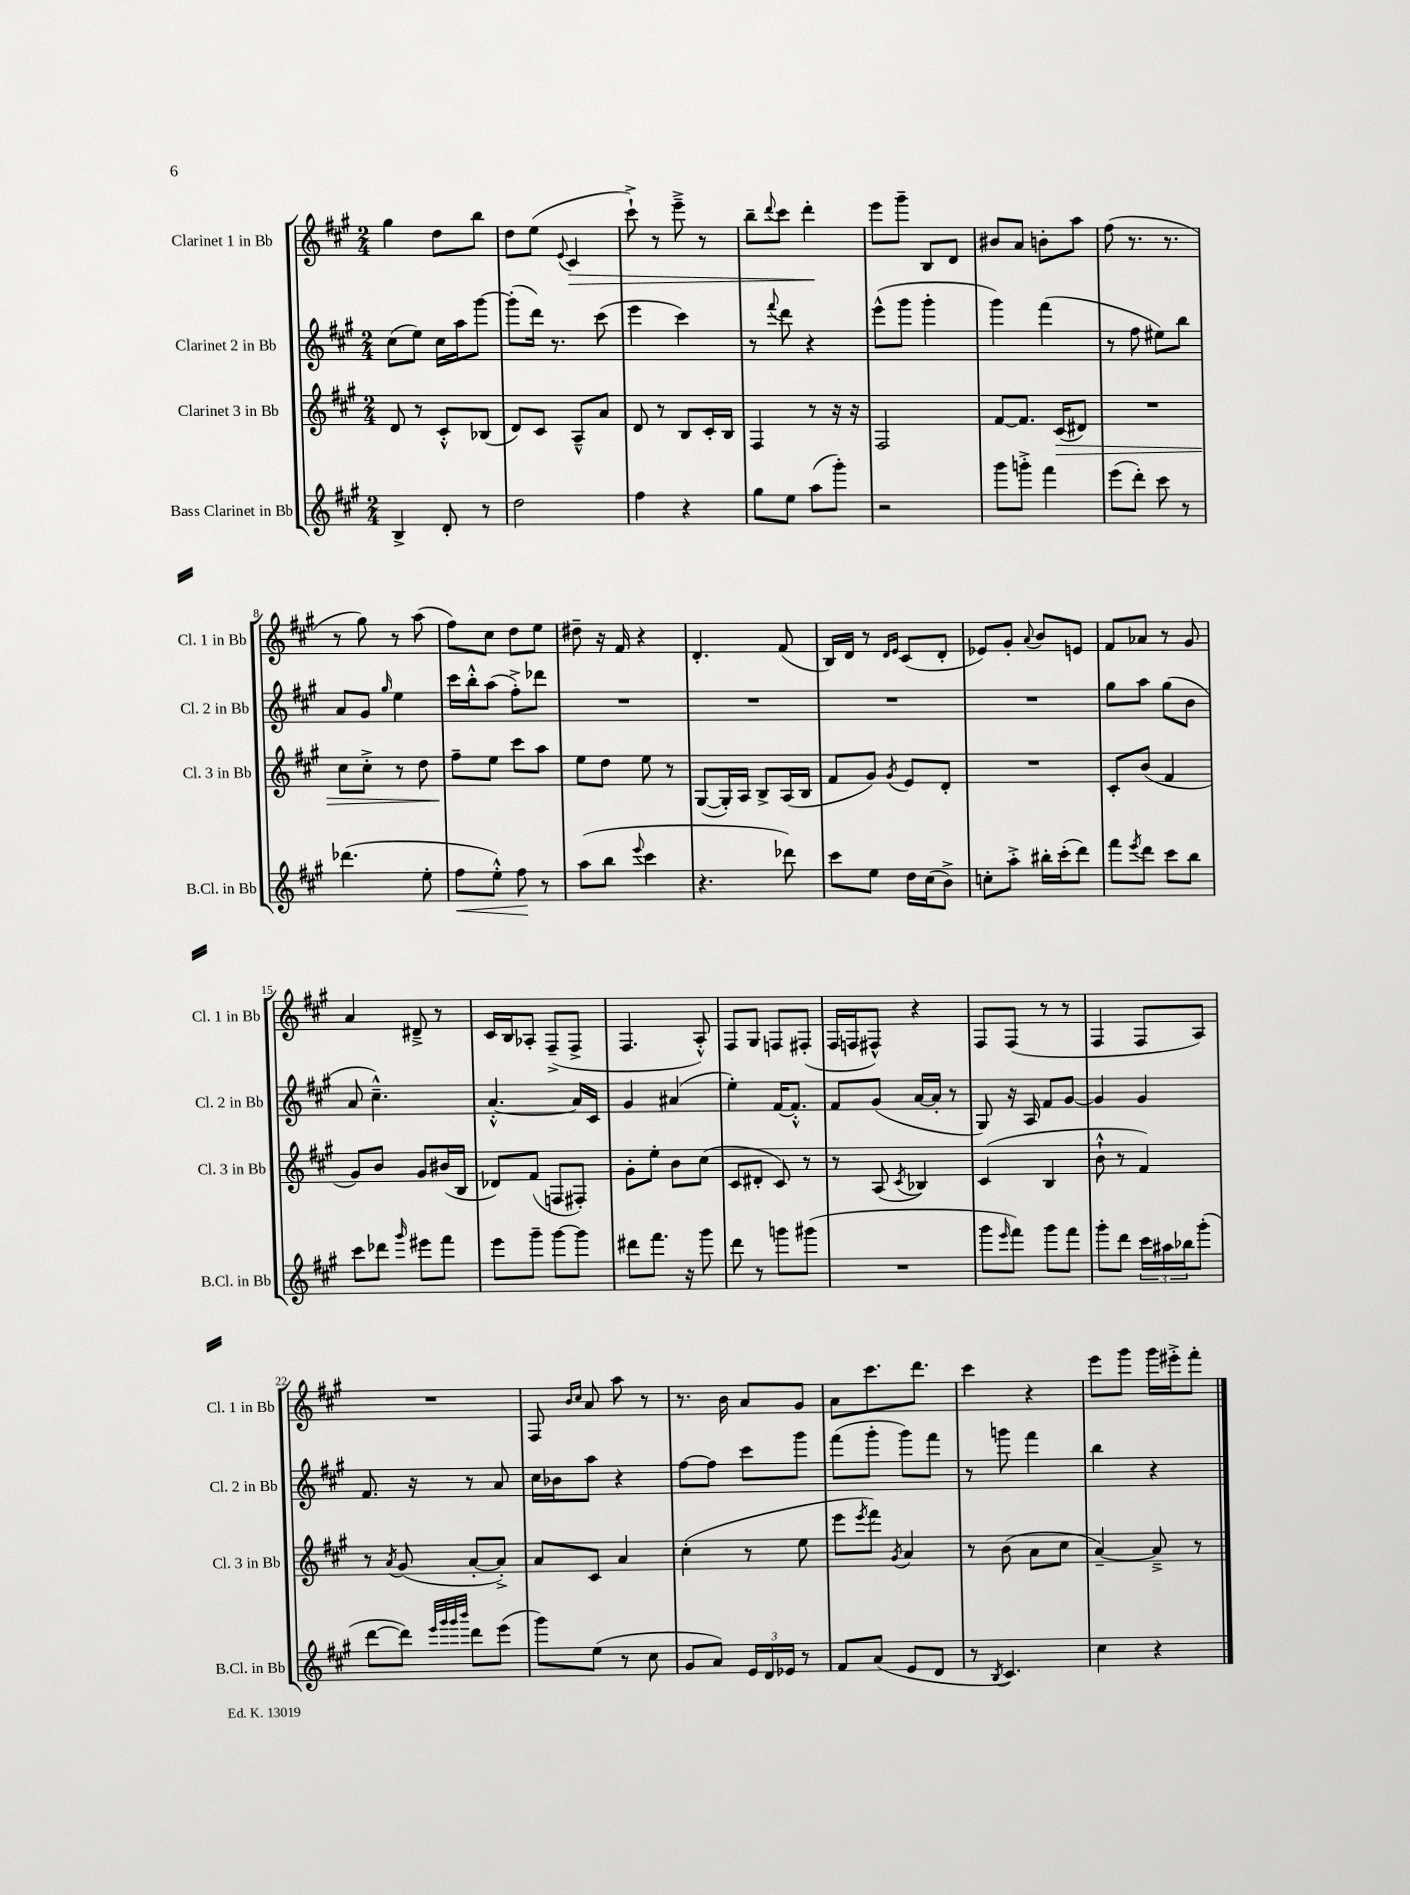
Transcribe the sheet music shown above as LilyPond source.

<<
\new StaffGroup <<
\new Staff = "s0" \with { instrumentName = "Clarinet 1 in Bb" shortInstrumentName = "Cl. 1 in Bb" } {
    \clef treble \key a \major \numericTimeSignature \time 2/4
    gis''4 d''8 b''8 |
    d''8 e''8( \appoggiatura { e'8 } cis'4\> |
    cis'''8-!->) r8 e'''8---> r8 |
    b''8-- \appoggiatura { d'''8 } cis'''8 d'''4-.\! |
    e'''8 gis'''8-- b8 d'8 |
    bis'8 a'8 b'8-. a''8 |
    fis''8( r8. r8. |
    r8 gis''8) r8 a''8( |
    fis''8) cis''8 d''8 e''8 |
    dis''8-- r16 fis'16 r4 |
    d'4.-. fis'8( |
    b16) d'16 r8 \grace { d'16 e'16 } cis'8( d'8-. |
    ees'8) gis'8-. \appoggiatura { a'8 } b'8 e'8 |
    fis'8 aes'8 r8 gis'8 |
    a'4 dis'8---> r8 |
    cis'16 b16 aes8-. fis8--->( fis8-> |
    fis4. a8-.-^) |
    fis8 gis8 f8 fis8-.( |
    fis16 f16 fis8-^) r4 |
    fis8 fis8( r8 r8 |
    fis4 fis8 a8) |
    R2 |
    fis8 \grace { b'16 cis''16 } a'8 a''8 r8 |
    r8. b'16 a'8 gis'8 |
    a'8 cis'''8. d'''8. |
    cis'''4 r4 |
    e'''8 gis'''8 gis'''16 eis'''16-.-> fis'''8-. \bar "|." |
}
\new Staff = "s1" \with { instrumentName = "Clarinet 2 in Bb" shortInstrumentName = "Cl. 2 in Bb" } {
    \clef treble \key a \major \numericTimeSignature \time 2/4
    cis''8( e''8) cis''16 a''16 gis'''8~ |
    gis'''8-.( d'''16) r8. cis'''8( |
    e'''4 cis'''4) |
    r8 \appoggiatura { fis'''8 } d'''8 r4 |
    e'''8-^( gis'''8 gis'''4-. |
    gis'''4) fis'''4( |
    r8 fis''8 eis''8) b''8 |
    a'8 gis'8 \grace { gis''16 } e''4 |
    cis'''16 b''16-.-^ a''8( fis''8-.->) des'''8 |
    R2 |
    R2 |
    R2 |
    R2 |
    gis''8 a''8 gis''8( b'8 |
    a'8 cis''4.---^) |
    a'4.~-.-^ a'16 cis'16 |
    gis'4 ais'4( |
    e''4-.) fis'16~ fis'8.-.-^ |
    fis'8 gis'8( a'16~ a'16-. r8 |
    gis8) r16 a16 fis'8 gis'8~ |
    gis'4 gis'4 |
    fis'8. r16 r8 a'8 |
    cis''16 bes'16 a''8 r4 |
    fis''8~ fis''8 cis'''8 gis'''8 |
    fis'''8( gis'''8-. gis'''8) fis'''8 |
    r8 g'''8 fis'''4 |
    b''4 r4 \bar "|." |
}
\new Staff = "s2" \with { instrumentName = "Clarinet 3 in Bb" shortInstrumentName = "Cl. 3 in Bb" } {
    \clef treble \key a \major \numericTimeSignature \time 2/4
    d'8 r8 cis'8-.-^ bes8( |
    d'8) cis'8 a8---^ a'8 |
    d'8 r8 b8 cis'16-. b16 |
    fis4 r8 r16 r16 |
    fis2 |
    fis'8~ fis'8. cis'16\>( dis'8) |
    R2 |
    cis''8 cis''8-.-> r8 d''8 |
    fis''8--\! e''8 cis'''8 a''8 |
    e''8 d''8 e''8 r8 |
    gis8~( gis16-.) a16 b8-> a16( b16 |
    fis'8 gis'8) \acciaccatura { gis'8 } e'8 d'8-. |
    R2 |
    cis'8-. b'8( fis'4 |
    gis'8) b'8 gis'8 bis'16( b16 |
    des'8) fis'8( f8 fis8-.) |
    gis'8-. e''8-. b'8 cis''8( |
    cis'8 dis'8-. cis'8) r8 |
    r8 a8( \acciaccatura { cis'8 } bes4) |
    cis'4( b4 |
    b'8-!-^ r8 fis'4) |
    r8 \acciaccatura { a'8 } gis'8( a'8~-. a'8-.->) |
    a'8 cis'8 a'4 |
    cis''4-.( r8 e''8 |
    e'''8 \acciaccatura { e'''8 } fis'''8) \acciaccatura { gis'8 } a'4 |
    r8 b'8( a'8 cis''8 |
    a'4~--) a'8---> r8 \bar "|." |
}
\new Staff = "s3" \with { instrumentName = "Bass Clarinet in Bb" shortInstrumentName = "B.Cl. in Bb" } {
    \clef treble \key a \major \numericTimeSignature \time 2/4
    b4-> d'8-. r8 |
    d''2 |
    fis''4 r4 |
    gis''8 e''8 a''8( gis'''8-.) |
    r2 |
    gis'''8 g'''8-.-> fis'''4 |
    e'''8( d'''8-.) cis'''8 r8 |
    des'''4.( e''8-. |
    fis''8\< e''8-.-^) fis''8\! r8 |
    a''8( b''8 \appoggiatura { e'''8 } cis'''4 |
    r4. des'''8) |
    cis'''8 e''8 d''16 cis''16( b'8->) |
    c''8-. a''8-.-> bis''16-. cis'''16-.( d'''8) |
    fis'''8 \acciaccatura { e'''8 } d'''8 cis'''8 b''8 |
    cis'''8 des'''8 \grace { gis'''16 } eis'''8 fis'''8 |
    e'''8 gis'''8-- gis'''8~ gis'''8 |
    dis'''8 fis'''8. r16 gis'''8 |
    d'''8 r8 g'''8 gis'''8( |
    R2 |
    gis'''8 \grace { e'''16 } fis'''8) gis'''8 fis'''8 |
    gis'''8-. d'''8 \tuplet 3/2 { cis'''16 ais''16 bes''16 } gis'''8-.( |
    d'''8~ d'''8) \grace { e'''32 gis'''32 gis'''32 b'''32 } d'''8 e'''8( |
    gis'''8) e''8( r8 cis''8 |
    gis'8 a'8) \tuplet 3/2 { e'16 d'16 ees'16 } r8 |
    fis'8 a'8( e'8 d'8 |
    r8 \acciaccatura { b8 } cis'4.) |
    cis''4 r4 \bar "|." |
}
>>
>>
